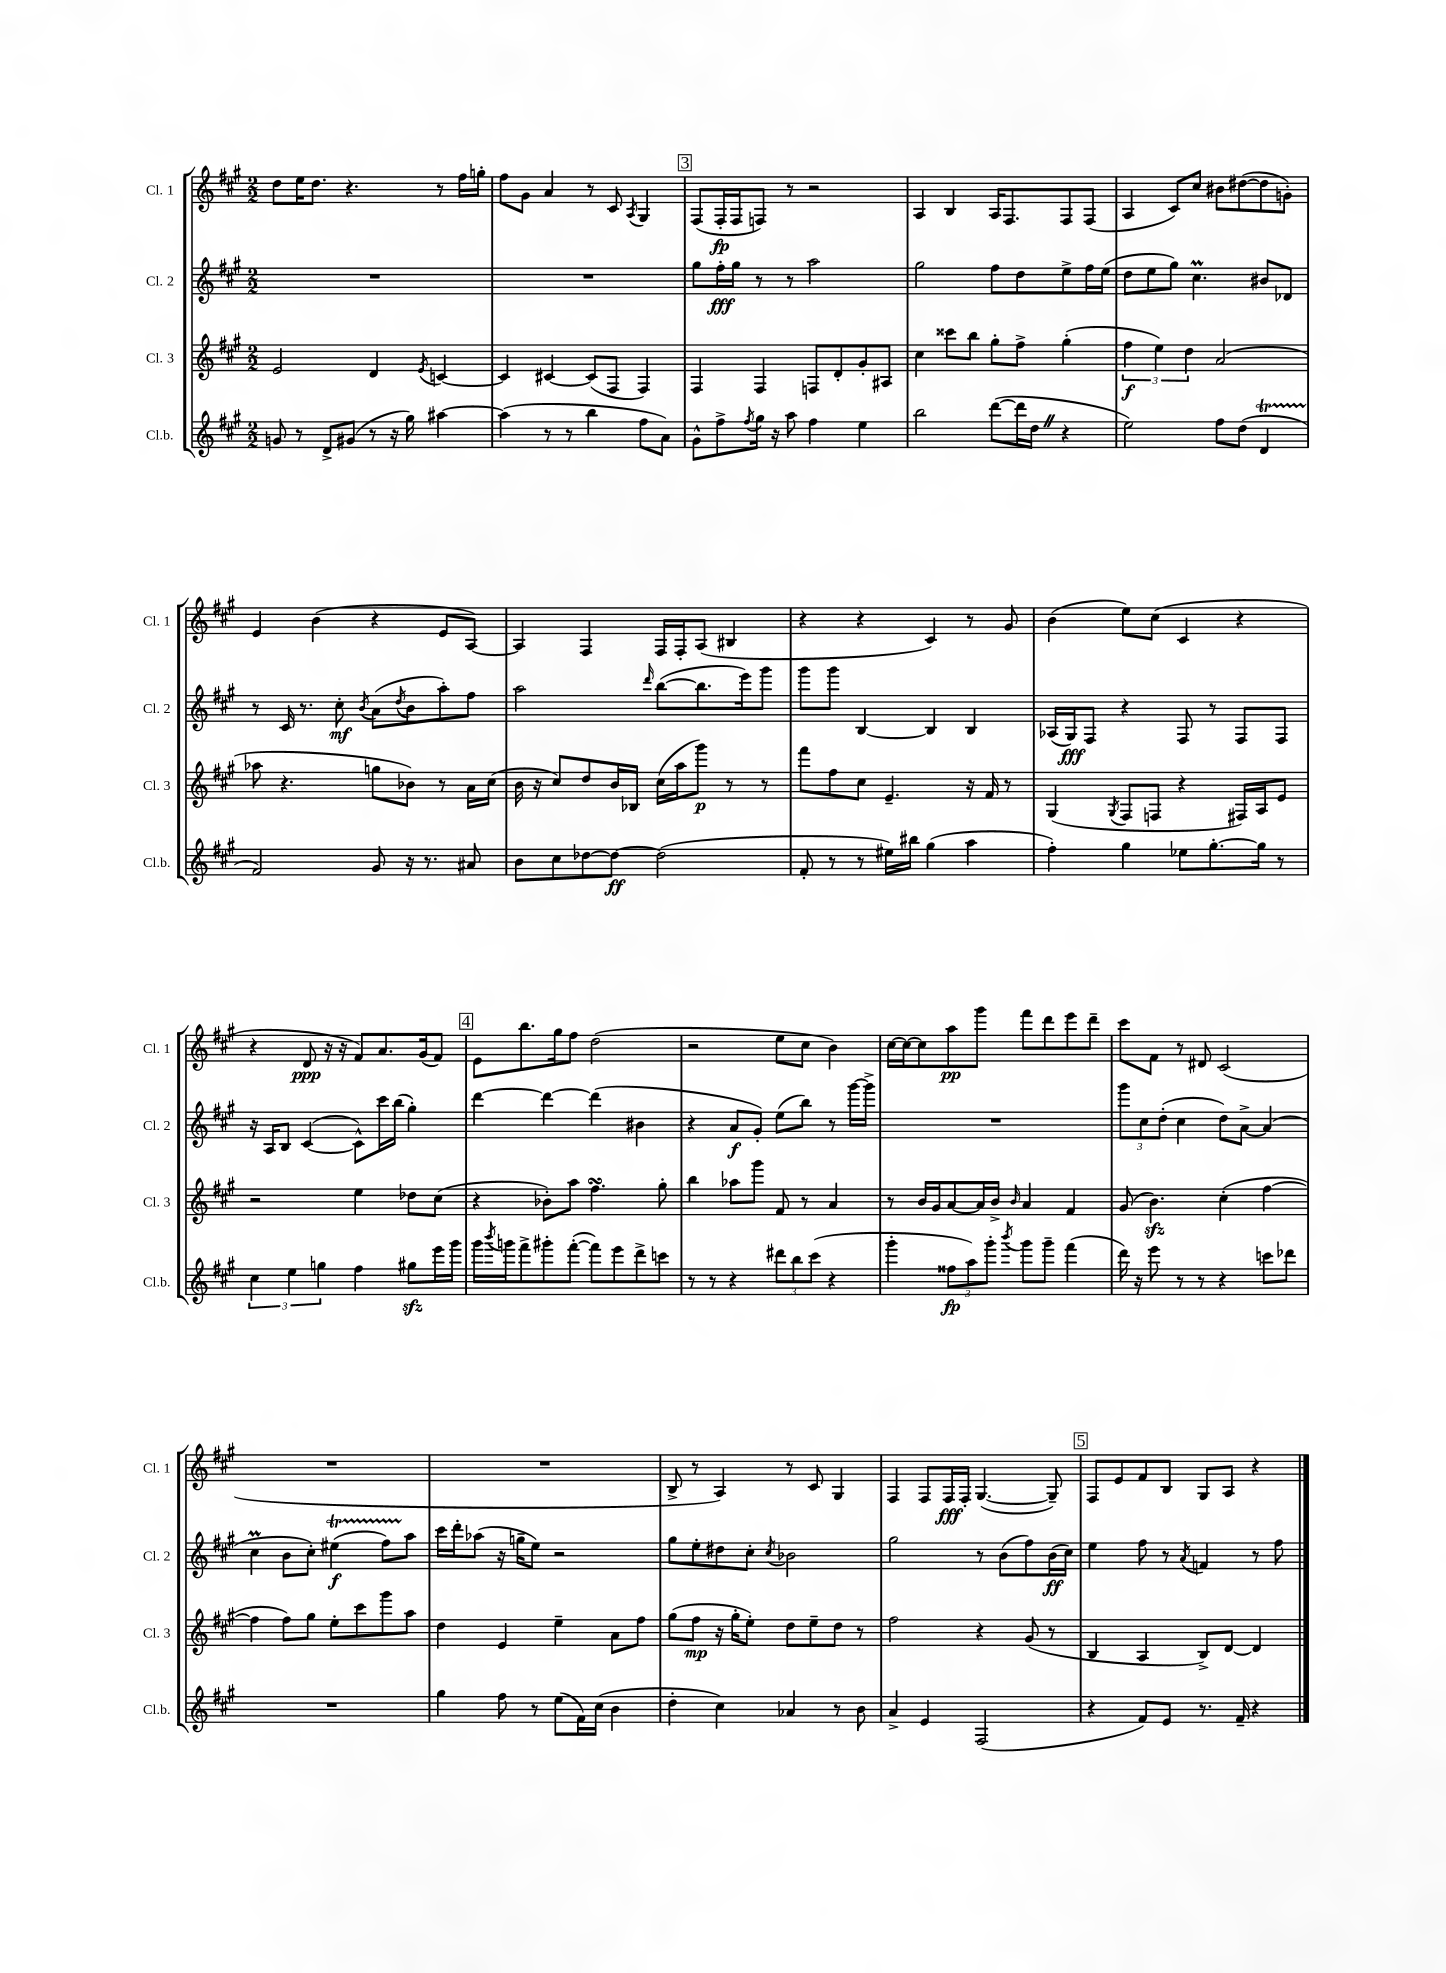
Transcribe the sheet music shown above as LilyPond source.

<<
\new StaffGroup <<
\new Staff = "s0" \with { instrumentName = "Cl. 1" shortInstrumentName = "Cl. 1" } {
    \clef treble \key a \major \numericTimeSignature \time 2/2
    d''8 e''16 d''8. r4. r8 fis''16 g''16-. |
    fis''8 gis'8 a'4 r8 cis'8 \acciaccatura { a8 } gis4 |
    \mark \markup { \box "3" } fis8( fis16-.\fp fis16 f8) r8 r2 |
    a4 b4 a16 fis8. fis8 fis8( |
    a4 cis'8) cis''8 bis'8 dis''8~( dis''8 g'8-.) |
    e'4 b'4( r4 e'8 a8~) |
    a4 fis4 fis16 fis16-. a8( bis4 |
    r4 r4 cis'4) r8 gis'8 |
    b'4( e''8) cis''8( cis'4 r4 |
    r4 d'8\ppp r16 r16 fis'8) a'8. gis'16( fis'8) |
    \mark \markup { \box "4" } e'8 b''8. gis''16 fis''8 d''2( |
    r2 e''8 cis''8 b'4) |
    cis''16~ cis''16~ cis''8 a''8\pp gis'''8 fis'''8 d'''8 e'''8 d'''8-- |
    cis'''8 fis'8 r8 dis'8 cis'2( |
    R1 |
    R1 |
    b8-> r8 a4) r8 cis'8 gis4 |
    fis4 fis8 fis16\fff fis16-. gis4.~( gis8--) |
    \mark \markup { \box "5" } fis8 e'8 fis'8 b8 gis8 a8 r4 \bar "|." |
}
\new Staff = "s1" \with { instrumentName = "Cl. 2" shortInstrumentName = "Cl. 2" } {
    \clef treble \key a \major \numericTimeSignature \time 2/2
    R1 |
    R1 |
    \mark \markup { \box "3" } gis''8 fis''16-.\fff gis''16 r8 r8 a''2 |
    gis''2 fis''8 d''8 e''8-> fis''16 e''16( |
    d''8 e''8 gis''8) cis''4.\prall bis'8 des'8 |
    r8 cis'16 r8. cis''8-.\mf \acciaccatura { b'8 } a'8( \acciaccatura { d''8 } b'8 a''8-.) fis''8 |
    a''2 \grace { d'''16 } b''8~( b''8. e'''16) gis'''8 |
    gis'''8 gis'''8 b4~ b4 b4 |
    aes16( gis16\fff) fis8 r4 fis8 r8 fis8 fis8 |
    r16 a16 b8 cis'4~( cis'8-^) cis'''16 b''16( gis''4-.) |
    \mark \markup { \box "4" } d'''4~ d'''4~ d'''4( bis'4 |
    r4 a'8\f gis'8-.) e''8( b''8) r8 gis'''16~ gis'''16-> |
    R1 |
    \tuplet 3/2 { gis'''8 cis''8 d''8-.( } cis''4 d''8) a'8~-> a'4( |
    cis''4\prall b'8 cis''8-.) eis''4\startTrillSpan\f( fis''8) a''8\stopTrillSpan |
    cis'''16 d'''16-. aes''8( r16 g''16-- e''8) r2 |
    gis''8 e''8-. dis''8 cis''8-. \acciaccatura { cis''8 } bes'2 |
    gis''2 r8 b'8( fis''8) b'16\ff( cis''16) |
    \mark \markup { \box "5" } e''4 fis''8 r8 \acciaccatura { a'8 } f'4 r8 fis''8 \bar "|." |
}
\new Staff = "s2" \with { instrumentName = "Cl. 3" shortInstrumentName = "Cl. 3" } {
    \clef treble \key a \major \numericTimeSignature \time 2/2
    e'2 d'4 \acciaccatura { e'8 } c'4~ |
    c'4 cis'4~ cis'8( fis8 fis4) |
    \mark \markup { \box "3" } fis4 fis4 f8 d'8-. gis'8-. ais8 |
    cis''4 cisis'''8 b''8 gis''8-. fis''8-> gis''4-.( |
    \tuplet 3/2 { fis''4\f e''4) d''4 } a'2( |
    aes''8 r4. g''8 bes'8) r8 a'16 cis''16( |
    b'16 r16 cis''8) d''8 b'16 bes16 cis''16( a''16 gis'''8\p) r8 r8 |
    fis'''8 fis''8 cis''8 e'4.-- r16 fis'16 r8 |
    gis4( \acciaccatura { gis8 } fis8 f8 r4 fis16) a16 e'8 |
    r2 e''4 des''8 cis''8( |
    \mark \markup { \box "4" } r4 bes'8-.) a''8 fis''4.\turn gis''8-. |
    b''4 aes''8 gis'''8 fis'8 r8 a'4 |
    r8 b'16 gis'16 a'8~ a'16 b'16-> \grace { b'16 } a'4 fis'4 |
    gis'8( b'4.\sfz) cis''4-.( fis''4~ |
    fis''4 fis''8) gis''8 e''8-. cis'''8 gis'''8 a''8 |
    d''4 e'4 e''4-- a'8 fis''8 |
    gis''8( fis''8\mp r16 gis''16-. e''8-.) d''8 e''8-- d''8 r8 |
    fis''2 r4 gis'8( r8 |
    \mark \markup { \box "5" } b4 a4 b8->) d'8~ d'4 \bar "|." |
}
\new Staff = "s3" \with { instrumentName = "Cl.b." shortInstrumentName = "Cl.b." } {
    \clef treble \key a \major \numericTimeSignature \time 2/2
    g'8 r8 d'8-> gis'8( r8 r16 gis''16) ais''4~ |
    ais''4( r8 r8 b''4 fis''8 a'8) |
    \mark \markup { \box "3" } gis'8-^ fis''8-> \acciaccatura { fis''8 } gis''16 r16 a''8 fis''4 e''4 |
    b''2 d'''8~( d'''16 d''16 \once \override BreathingSign.text = \markup { \musicglyph "scripts.caesura.straight" } \breathe r4 |
    e''2) fis''8 d''8( d'4\startTrillSpan |
    fis'2\stopTrillSpan) gis'8 r16 r8. ais'8 |
    b'8 cis''8 des''8~ des''8~\ff des''2( |
    fis'8-. r8 r8 eis''16) bis''16 gis''4( a''4 |
    fis''4-.) gis''4 ees''8 gis''8.~-. gis''16 r8 |
    \tuplet 3/2 { cis''4 e''4 g''4 } fis''4 gis''8\sfz e'''16 gis'''16 |
    \mark \markup { \box "4" } gis'''16 \acciaccatura { b'''8 } g'''16 fis'''8-> gis'''8-. fis'''8~-.( fis'''8) e'''8 d'''8-> c'''8 |
    r8 r8 r4 \tuplet 3/2 { dis'''8 b''8 cis'''8( } r4 |
    gis'''4-. \tuplet 3/2 { fisis''8\fp a''8) gis'''8-. } \acciaccatura { b'''8 } gis'''8 gis'''8-- fis'''4( |
    d'''16) r16 e'''8 r8 r8 r4 c'''8 des'''8 |
    R1 |
    gis''4 fis''8 r8 e''8( fis'16) cis''16( b'4 |
    d''4-. cis''4) aes'4 r8 b'8 |
    a'4-> e'4 fis2( |
    \mark \markup { \box "5" } r4 fis'8) e'8 r8. fis'16-- r4 \bar "|." |
}
>>
>>
\layout { \context { \Score \remove "Bar_number_engraver" } }
